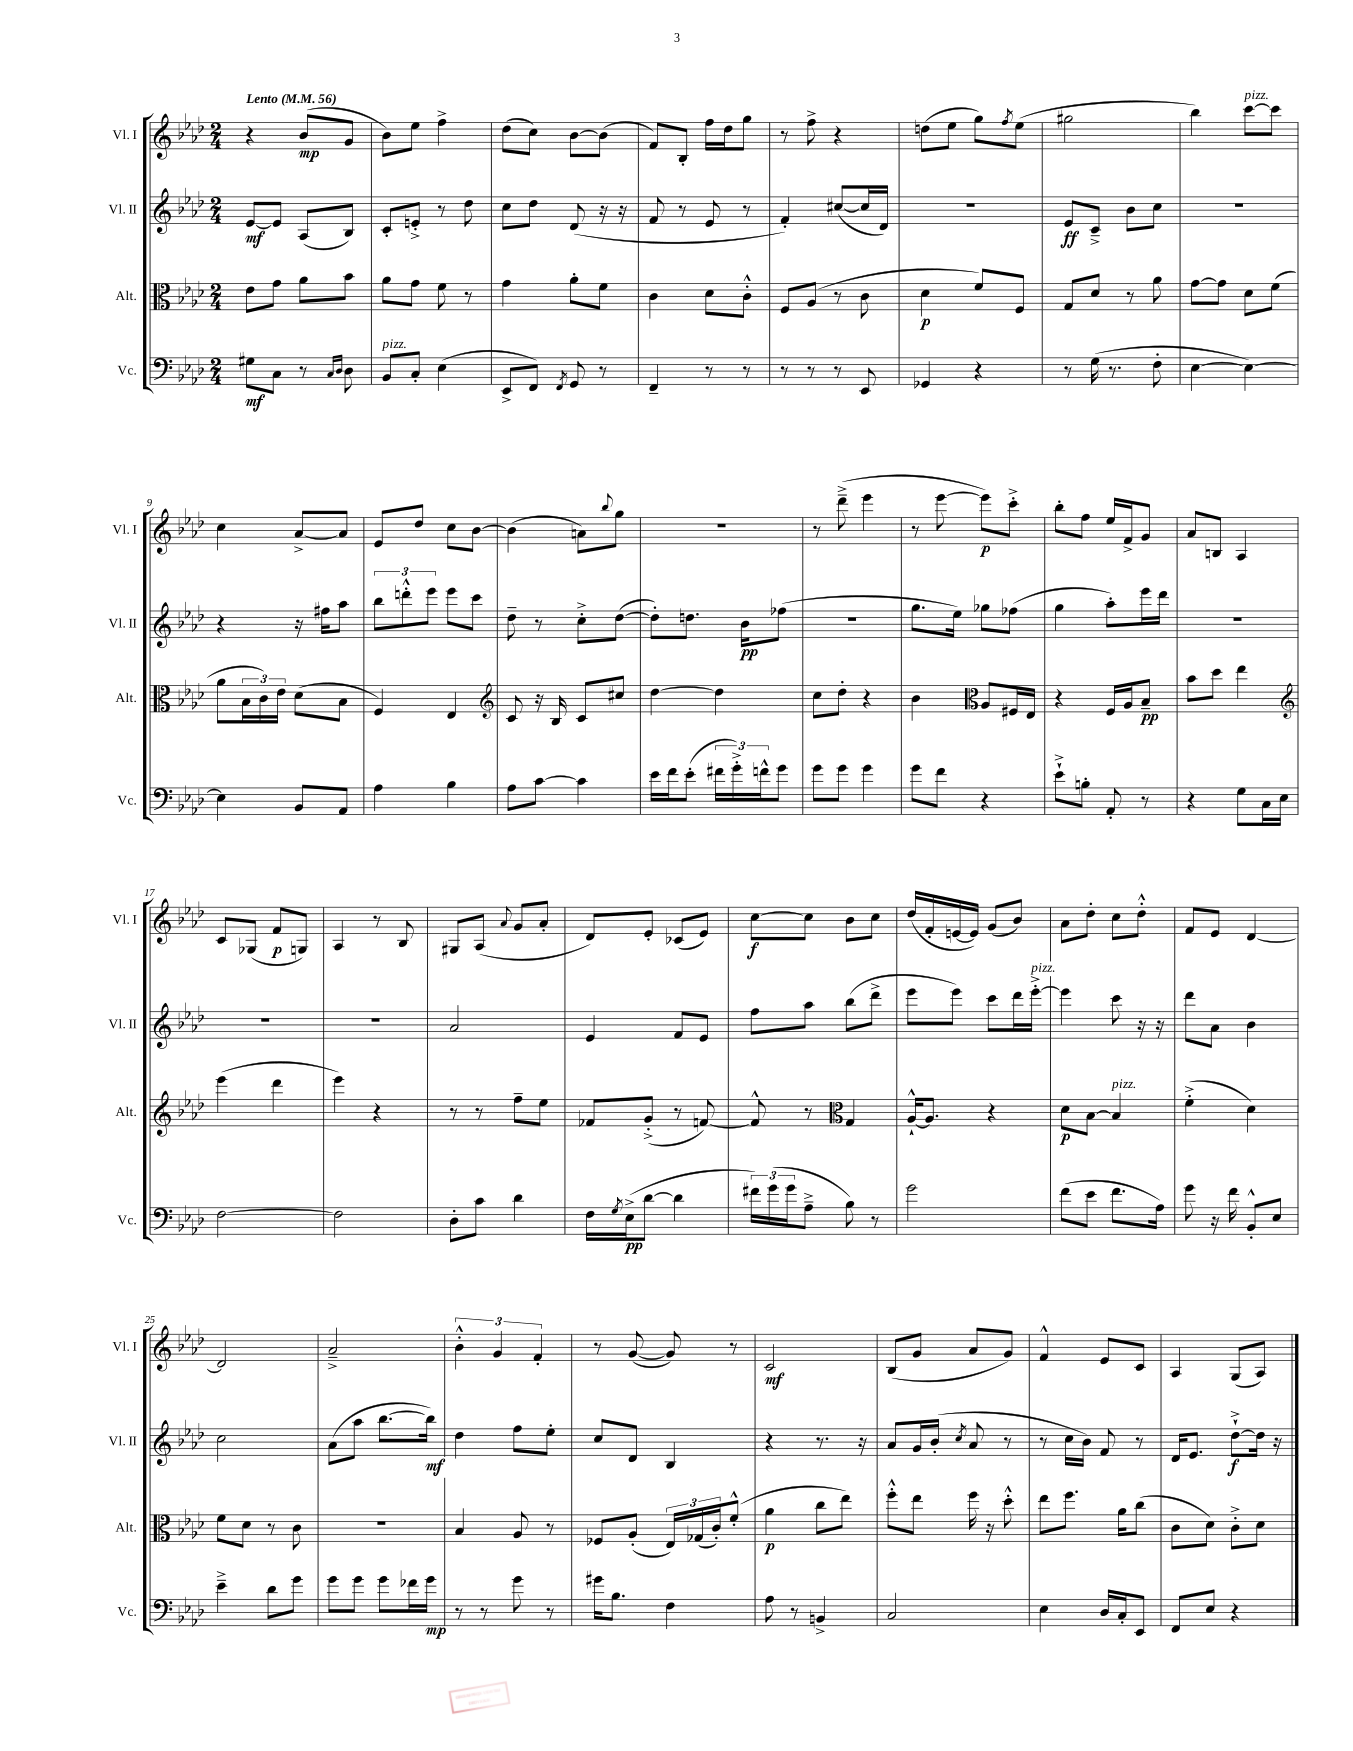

**kern	**kern	**kern	**kern
*staff4	*staff3	*staff2	*staff1
*clefF4	*clefC3	*clefG2	*clefG2
*k[b-e-a-d-]	*k[b-e-a-d-]	*k[b-e-a-d-]	*k[b-e-a-d-]
*M2/4	*M2/4	*M2/4	*M2/4
*MM56	*MM56	*MM56	*MM56
8G#\L	8e-\L	[8e-/L	4r
8C\J	8g\J	8e-/]J	.
8r	8a-\L	(8A-/L	(8b-/L
16qqC/LL	.	.	.
16qqD-/JJ	.	.	.
8D-\	8b-\J	8B-/J)	8g/J
=	=	=	=
8BB-/L	8a-\L	8c'/L	8b-\L)
8C'/J	8g\J	8e'^/J	8ee-\J
(4E-\	8f\	8r	4ff^\
.	8r	8dd-\	.
=	=	=	=
8EE-^/L	4g\	8cc\L	(8dd-\L
8FF/J)	.	8dd-\J	8cc\J)
8qFF/	.	.	.
8GG/	8a-'\L	(8d-/	[8b-\L
8r	8f\J	16r	(8b-\]J
.	.	16r	.
=	=	=	=
4FF~/	4c\	8f/	8f/L)
.	.	8r	8B-'/J
8r	8d-\L	8e-/	16ff\LL
.	.	.	16dd-\J
8r	8c'^^\J	8r	8gg\J
=	=	=	=
8r	8F/L	4f'/)	8r
8r	(8A-/J	.	8ff^\
8r	8r	([8cc#/L	4r
8EE-/	8c\	16cc#/]L	.
.	.	16d-/JJ)	.
=	=	=	=
4GG-/	4d-\	2r	(8dd\L
.	.	.	8ee-\J
4r	8f/L)	.	8gg\L)
.	.	.	8qff/
.	8F/J	.	(8ee-\J
=	=	=	=
8r	8G/L	8e-/L	2gg#\
(16G\	8d-/J	8c~^/J	.
8.r	.	.	.
.	8r	8b-\L	.
8F'\	8a-\	8cc\J	.
=	=	=	=
[4E-\	[8g\L	2r	4bb-\)
.	8g\]J	.	.
4E-\_)	8d-\L	.	[8ccc\L
.	(8f\J	.	8ccc\]J
=	=	=	=
4E-\]	8a-\L	4r	4cc\
.	24B-\L	.	.
.	24c\)	.	.
.	24e-\JJ	.	.
8BB-/L	(8d-\L	16r	[8a-^/L
.	.	16ff#\LK	.
8AA-/J	8B-\J	8aa-\J	8a-/]J
=	=	=	=
4A-\	4F/)	12bb-\L	8e-/L
.	.	12ddd'^^\	.
.	.	.	8dd-/J
.	.	12eee-\J	.
4B-\	4E-/	8eee-\L	8cc\L
.	.	8ccc\J	[8b-\J
=	=	=	=
*	*clefG2	*	*
8A-\L	8c/	8dd-~\	(4b-\]
[8c\J	16r	8r	.
.	16B-/	.	.
4c\]	8c/L	8cc'^\L	8a\L)
.	.	.	8qqbb-/
.	8cc#/J	([8dd-\J	8gg\J
=	=	=	=
16e-\LL	[4dd-\	8dd-'\]L)	2r
16f\J	.	.	.
(8e-'\J	.	8.dd\J	.
24f#\LL	4dd-\]	.	.
24g'^\)	.	.	.
.	.	16b-\LK	.
24f^^\J	.	.	.
8g\J	.	(8ff-\J	.
=	=	=	=
8g\L	8cc\L	2r	8r
8g\J	8dd-'\J	.	(8ddd-~^\
4g\	4r	.	4eee-\
=	=	=	=
8g\L	4b-\	8.gg\L	8r
8f\J	.	.	[8eee-\
.	.	16ee-\Jk)	.
*	*clefC3	*	*
4r	8A-/L	8gg-\L	8eee-\]L)
.	16F#/L	(8ff-\J	8ccc'^\J
.	16E-/JJ	.	.
=	=	=	=
8e-`^\L	4r	4gg\	8bb-'\L
8B'\J	.	.	8ff\J
8AA-'/	16F/LL	8aa-'\L)	16ee-/LL
.	16A-/J	.	16f^/J
8r	8B-~/J	16eee-\L	8g/J
.	.	16ddd-\JJ	.
=	=	=	=
4r	8b-\L	2r	8a-/L
.	8dd-\J	.	8B/J
8G\L	4ee-\	.	4A-/
16C\L	.	.	.
16E-\JJ	.	.	.
=	=	=	=
*	*clefG2	*	*
[2F\	(4eee-\	2r	8c/L
.	.	.	(8G-/J
.	4ddd-\	.	8f/L
.	.	.	8G/J)
=	=	=	=
2F\]	4eee-\)	2r	4A-/
.	4r	.	8r
.	.	.	8B-/
=	=	=	=
8D-'\L	8r	2a-/	8G#/L
8c\J	8r	.	(8A-/J
.	.	.	8qqa-/
4d-\	8ff~\L	.	8g/L
.	8ee-\J	.	8a-'/J
=	=	=	=
16F\LL	8f-/L	4e-/	8d-/L)
8qG/	.	.	.
(16E-^\J	.	.	.
[8d-\J	(8g'^/J	.	8e-'/J
4d-\]	8r	8f/L	(8c-/L
.	[8f/)	8e-/J	8e-/J)
=	=	=	=
24f#\LL)	8f^^/]	8ff\L	[8cc\L
(24g\	.	.	.
24g\J	.	.	.
8A-~^\J	8r	8aa-\J	8cc\]J
*	*clefC3	*	*
8B-\)	4G/	(8bb-\L	8b-\L
8r	.	8ddd-^\J	8cc\J
=	=	=	=
2g\	[16A-`^^/LK	8eee-\L	(16dd-/LL
.	8.A-/]J	.	16f'/
.	.	8eee-\J)	[16e/
.	.	.	16e/]JJ)
.	4r	8ccc\L	(8g/L
.	.	16ddd-\L	8b-/J)
.	.	[16eee-'^\JJ	.
=	=	=	=
(8f\L	8d-\L	4eee-\]	8a-\L
8e-\J	[8B-\J	.	8dd-'\J
8.f\L	4B-/]	8ccc\	8cc\L
.	.	16r	8dd-'^^\J
16A-\Jk)	.	16r	.
=	=	=	=
8g\	(4f'^\	8ddd-\L	8f/L
16r	.	8a-\J	8e-/J
16f\	.	.	.
8BB-'^^/L	4d-\)	4b-\	[4d-/
8E-/J	.	.	.
=	=	=	=
4e-~^\	8f\L	2cc\	2d-/]
.	8d-\J	.	.
8d-\L	8r	.	.
8g\J	8c\	.	.
=	=	=	=
8g\L	2r	(8a-\L	2a-~^/
8g\J	.	8aa-\J	.
8g\L	.	[8.bb-\L	.
16f-\L	.	.	.
16g\JJ	.	16bb-\]Jk)	.
=	=	=	=
8r	4B-/	4dd-\	6b-'^^\
8r	.	.	.
.	.	.	6g/
8g\	8A-/	8ff\L	.
.	.	.	6f'/
8r	8r	8ee-'\J	.
=	=	=	=
16g#\LK	8F-/L	8cc/L	8r
8.B-\J	.	.	.
.	(8A-'/J	8d-/J	([8g/
4F\	24E-/LL)	4B-/	8g/])
.	(24G-/	.	.
.	24c'/J)	.	.
.	(8f'^^/J	.	8r
=	=	=	=
8A-\	4a-\	4r	2c/
8r	.	.	.
4BB^/	8cc\L	8.r	.
.	8ee-\J)	.	.
.	.	16r	.
=	=	=	=
2C/	8ff'^^\L	8a-/L	(8B-/L
.	8ee-\J	16g/L	8g/J
.	.	(16b-'/JJ	.
.	.	8qcc/	.
.	16ff\	8a-/	8a-/L
.	16r	.	.
.	8dd-'^^\	8r	8g/J)
=	=	=	=
4E-\	8ee-\L	8r	4f^^/
.	8.ff\J	16cc\LL	.
.	.	16b-\JJ)	.
16D-/LL	.	8f/	8e-/L
16C'/J	16a-\LK	.	.
8EE-/J	(8cc\J	8r	8c/J
=	=	=	=
8FF/L	8c\L	16d-/LK	4A-/
.	.	8.e-/J	.
8E-/J	8d-\J)	.	.
4r	8c'^\L	[8dd-`^\L	(8G/L
.	8d-\J	16dd-\]Jk	8A-/J)
.	.	16r	.
==	==	==	==
*-	*-	*-	*-
